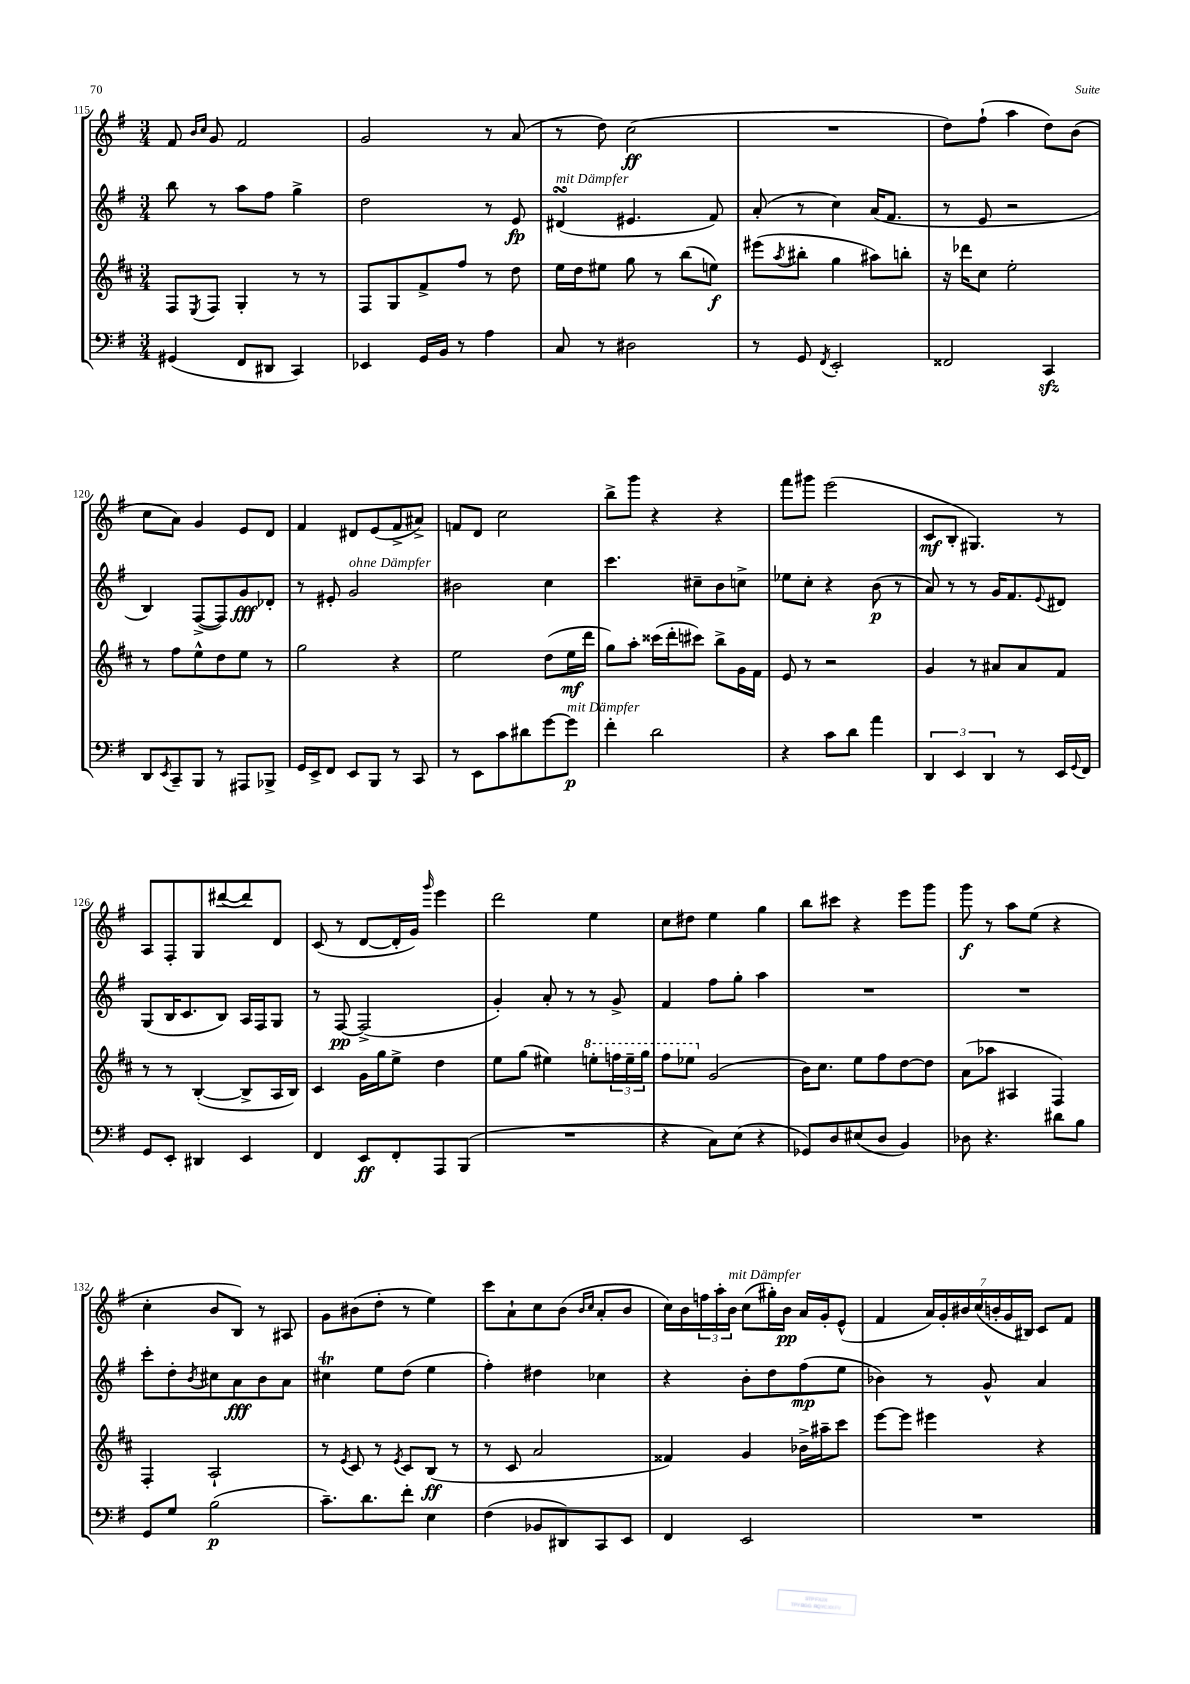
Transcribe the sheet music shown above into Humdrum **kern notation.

**kern	**kern	**kern	**kern
*staff4	*staff3	*staff2	*staff1
*clefF4	*clefG2	*clefG2	*clefG2
*k[f#]	*k[f#c#]	*k[f#]	*k[f#]
*M3/4	*M3/4	*M3/4	*M3/4
(4GG#/	8F#/L	8bb\	8f#/
.	.	.	16qqb/LL
.	8qE/	.	16qqcc/JJ
.	8F#/J	8r	8g/
8FF#/L	4G'/	8aa\L	2f#/
8DD#/J	.	8ff#\J	.
4CC/)	8r	4gg^\	.
.	8r	.	.
=	=	=	=
4EE-/	8F#/L	2dd\	2g/
.	8G/	.	.
16GG/LL	8f#^/	.	.
16BB/JJ	.	.	.
8r	8ff#/J	.	.
4A\	8r	8r	8r
.	8dd\	8e/	(8a/
=	=	=	=
8C/	16ee\LL	(4d#/	8r
.	16dd\J	.	.
8r	8ee#\J	.	8dd\)
2D#\	8gg\	4.e#/	(2cc\
.	8r	.	.
.	(8bb\L	.	.
.	8ee\J)	8f#/)	.
=	=	=	=
8r	(8eee#\L	(8a'/	2.r
.	8qaa/	.	.
8GG/	8bb#'\J	8r	.
8qFF#/	.	.	.
2EE'/	4gg\	4cc\)	.
.	8aa#\L)	(16a/LK	.
.	.	8.f#/J	.
.	8bb'\J	.	.
=	=	=	=
2FF##/	16r	8r	8dd\L)
.	16ddd-\LK	.	.
.	8cc#\J	8e/	(8ff#`\J
.	2ee'\	2r	4aa\
4CC/	.	.	8dd\L)
.	.	.	(8b\J
=	=	=	=
8DD/L	8r	4B/)	8cc\L
8qEE/	.	.	.
8CC~/	8ff#\L	.	8a\J)
8BBB/J	8ee^^\	([8F#^/L	4g/
8r	8dd\	8F#/])	.
8AAA#/L	8ee\J	8g/	8e/L
8BBB-^/J	8r	8d-'/J	8d/J
=	=	=	=
16GG/LL	2gg\	8r	4f#/
16EE^/J	.	.	.
8FF#/J	.	8e#'/	.
8EE/L	.	2g/	8d#/L
8BBB/J	.	.	(8e/
8r	4r	.	8f#^/
8CC/	.	.	8a#^/J)
=	=	=	=
8r	2ee\	2b#\	8f/L
8EE\L	.	.	8d/J
8c\	.	.	2cc\
8d#\	.	.	.
[8g\	(8dd\L	4cc\	.
8g\]J	16ee\L	.	.
.	16ddd\JJ	.	.
=	=	=	=
4f#'\	8gg\L)	4.ccc\	8bb^\L
.	8aa'\J	.	8ggg\J
2d\	(16ccc##\LL	.	4r
.	16ddd'\J	.	.
.	8ccc#\J)	8cc#~\L	.
.	8bb^\L	8b\	4r
.	16g\L	8cc^\J	.
.	16f#\JJ	.	.
=	=	=	=
4r	8e/	8ee-\L	8fff#\L
.	8r	8cc'\J	8ggg#\J
8c\L	2r	4r	(2eee\
8d\J	.	.	.
4a\	.	(8b\	.
.	.	8r	.
=	=	=	=
6DD/	4g/	8a/)	8c/L
.	.	8r	8B'/J
6EE/	.	.	.
.	8r	8r	4.G#/)
6DD/	.	.	.
.	8a#/L	16g/LK	.
.	.	8.f#/	.
8r	8a#/	.	.
.	.	8qqe/	.
16EE/LL	8f#/J	8d#/J	8r
8qqGG/	.	.	.
16FF#/JJ	.	.	.
=	=	=	=
8GG/L	8r	(8G/L	8A/L
8EE'/J	8r	16B/K	8F#'/
.	.	8.c/	.
4DD#/	([4B'/	.	8G/
.	.	8B/J)	([8ddd#/
4EE/	8B^/]L	16A/LL	8ddd#/])
.	.	16F#/J	.
.	16A/L	8G/J	8d/J
.	16B/JJ)	.	.
=	=	=	=
4FF#/	4c#/	8r	(8c/
.	.	[8F#/	8r
8EE/L	16g\LL	(2F#^/]	[8d/L
.	16gg\J	.	.
8FF#'/	8ee^\J	.	16d'/]L
.	.	.	16g/JJ)
.	.	.	16qqggg/
8AAA/	4dd\	.	4eee\
(8BBB/J	.	.	.
=	=	=	=
2.r	8ee\L	4g'/)	2ddd\
.	(8gg\J	.	.
.	4ee#\)	8a'/	.
.	.	8r	.
.	8eee'\L	8r	4ee\
.	24fff\L	8g^/	.
.	24eee~\	.	.
.	24ggg\JJ	.	.
=	=	=	=
4r	8fff#\L	4f#/	8cc\L
.	8eee-\J	.	8dd#\J
8C\L)	(2g/	8ff#\L	4ee\
(8E\J	.	8gg'\J	.
4r	.	4aa\	4gg\
=	=	=	=
8GG-/L)	16b\LK)	2.r	8bb\L
.	8.cc#\J	.	.
8D/	.	.	8ccc#\J
(8E#/	8ee\L	.	4r
8D/J	8ff#\	.	.
4BB/)	[8dd\	.	8eee\L
.	8dd\]J	.	8ggg\J
=	=	=	=
8D-\	(8a\L	2.r	8ggg\
4.r	8aa-\J	.	8r
.	4A#/	.	8aa\L
.	.	.	(8ee\J
8d#\L	4F#/)	.	4r
8B\J	.	.	.
=	=	=	=
8GG/L	4F#'/	8ccc'\L	4cc'\
8G/J	.	8dd'\	.
.	.	8qb/	.
(2B\	2A`/	8cc#\	8b/L
.	.	8a\	8B/J)
.	.	8b\	8r
.	.	8a\J	8A#/
=	=	=	=
8.c~\L)	8r	4cc#\	8g\L
.	8qe/	.	.
.	8c#/	.	(8b#\
8.d\	.	.	.
.	8r	8ee\L	8dd'\J
.	8qe/	.	.
8f#'\J	8c#/L	(8dd\J	8r
4E\	(8B/J	4ee\	4ee\)
.	8r	.	.
=	=	=	=
(4F#\	8r	4ff#'\)	8ccc\L
.	8c#/	.	8a`\
8BB-/L	2a/	4dd#\	8cc\
8DD#/)	.	.	(8b\J
.	.	.	16qqb/LL
.	.	.	16qqcc/JJ
8CC/	.	4cc-\	8a'/L
8EE/J	.	.	8b/J
=	=	=	=
4FF#/	4f##/)	4r	16cc\LL)
.	.	.	16b\
.	.	.	24ff\
.	.	.	24aa'\
.	.	.	24b\JJ
2EE/	4g/	8b'\L	(8cc\L
.	.	8dd\	16gg#'\L)
.	.	.	16b\JJ
.	16b-^\LL	(8ff#\	16a/LL
.	16aa#~\J	.	16g'/J
.	8ccc#\J	8ee\J	(8e^^/J
=	=	=	=
2.r	[8eee\L	4b-\)	4f#/
.	8eee\]J	.	.
.	4eee#\	8r	28a/LL)
.	.	.	28g'/
.	.	.	28b#/
.	.	.	(28cc/
.	.	8g^^/	.
.	.	.	28b'/
.	.	.	28g/
.	.	.	28B#/JJ)
.	4r	4a/	8c/L
.	.	.	8f#/J
==	==	==	==
*-	*-	*-	*-
